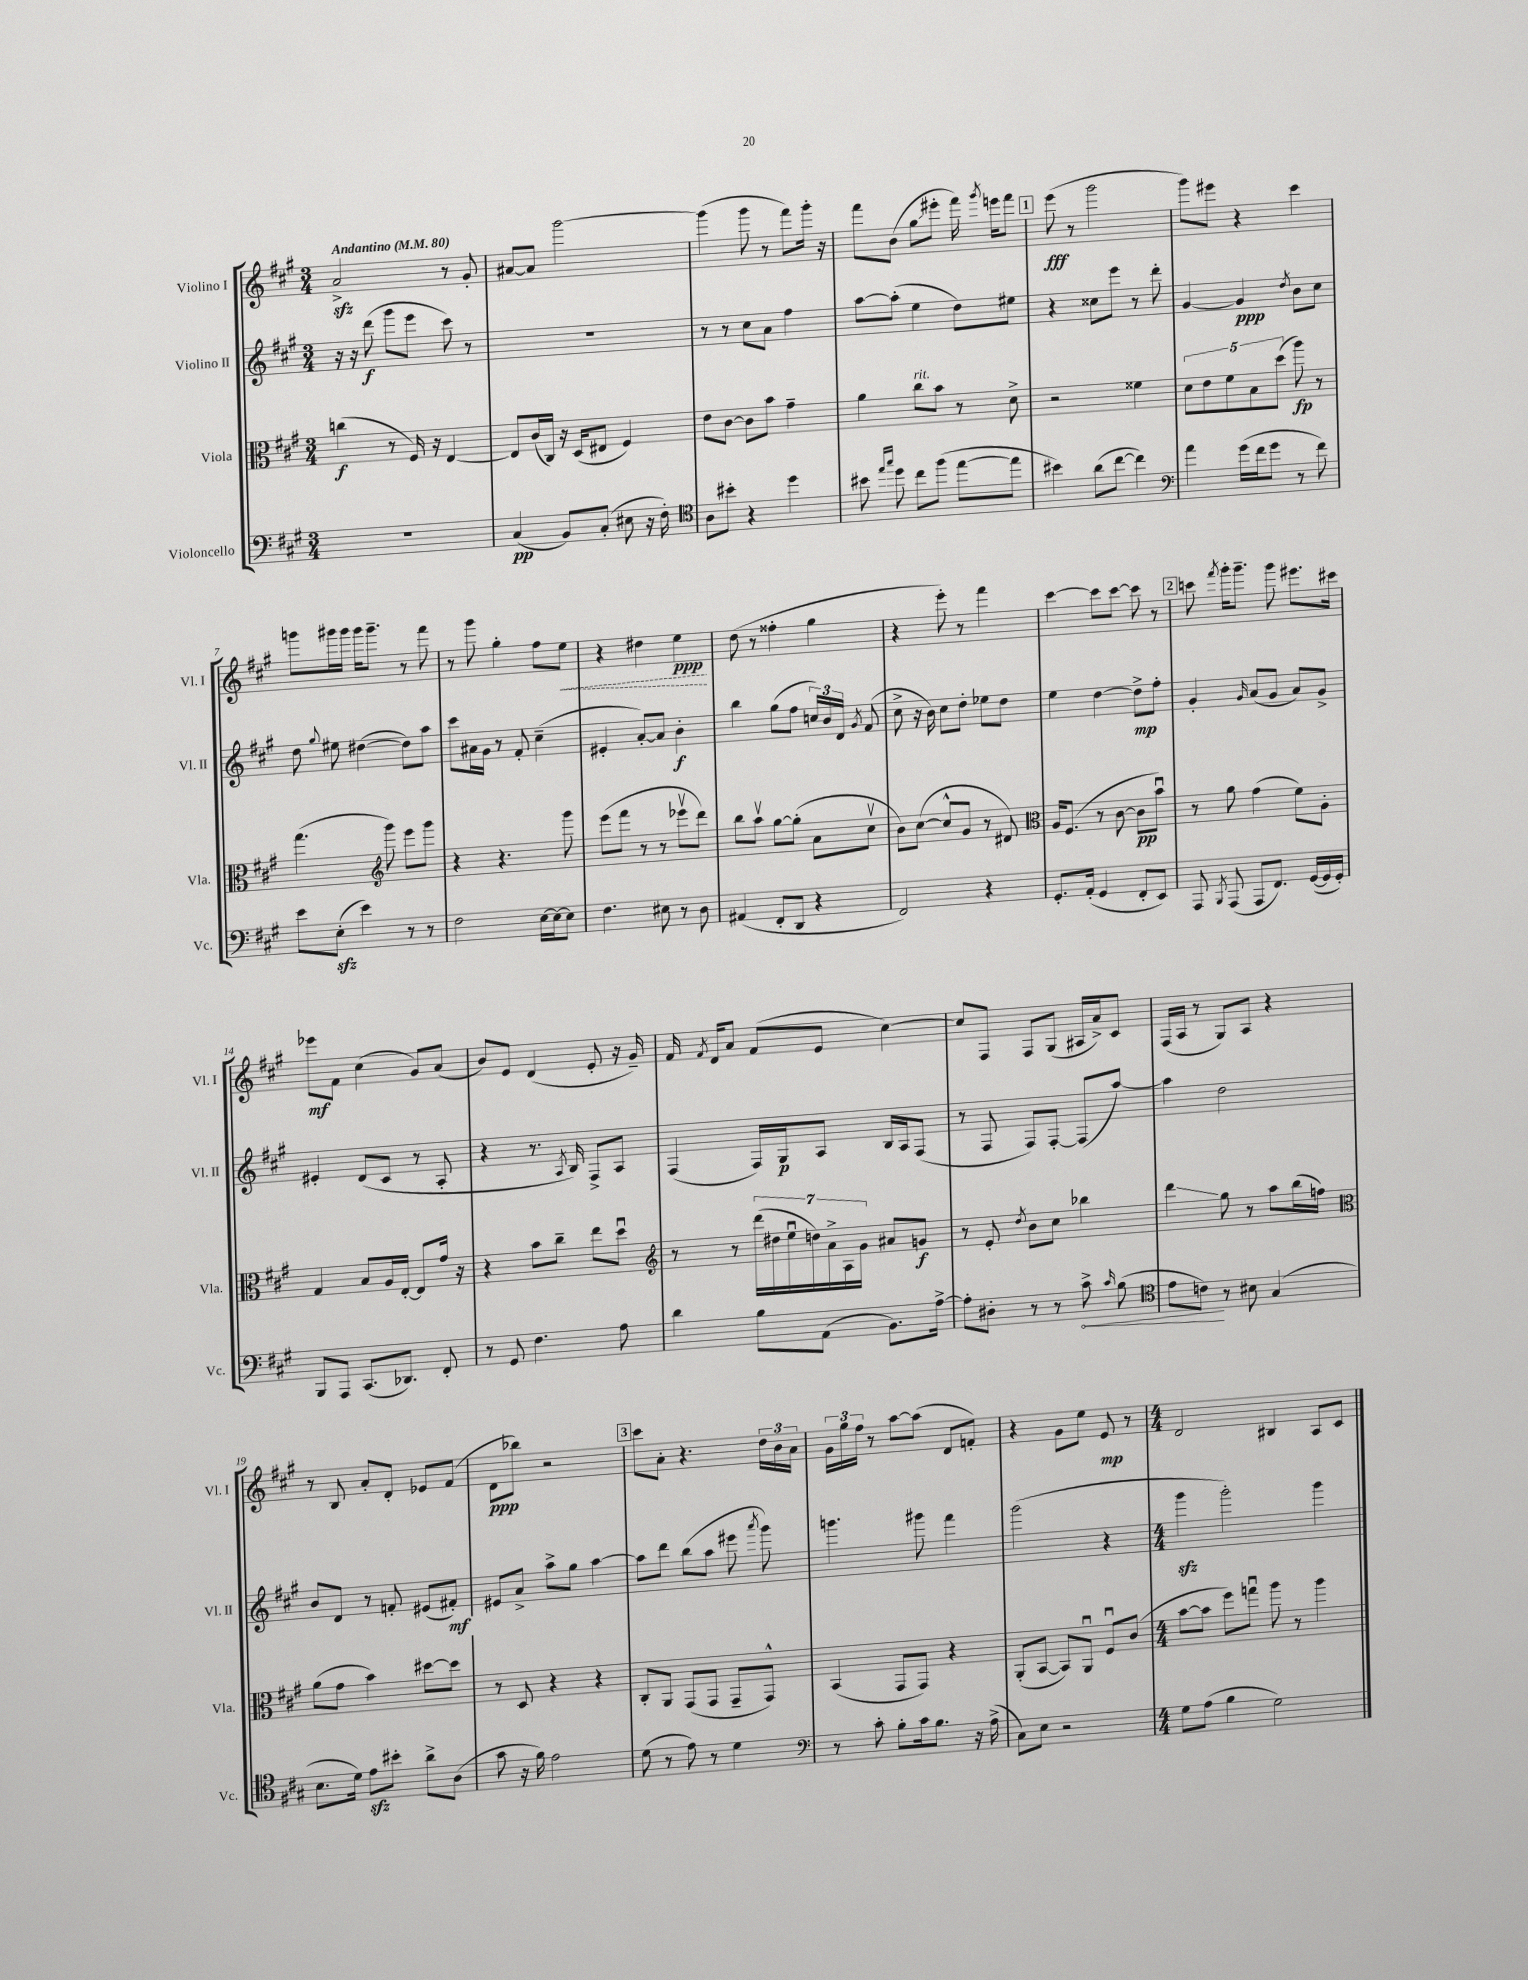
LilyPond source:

<<
\new StaffGroup <<
\new Staff = "s0" \with { instrumentName = "Violino I" shortInstrumentName = "Vl. I" } {
    \clef treble \key a \major \numericTimeSignature \time 3/4 \tempo "Andantino" 4 = 80
    \autoBeamOff a'2->\sfz r8 gis'8-. |
    ais'8[~ ais'8] gis'''2~ |
    gis'''4( gis'''8 r8 fis'''8[) gis'''16]-. r16 |
    fis'''8[ b'8]( gis''8[\glissando eis'''8]-. fis'''16) \acciaccatura { gis'''8 } e'''16[ fis'''8] |
    \mark \markup { \box "1" } e'''8\fff( r8 gis'''2 |
    gis'''8[) eis'''8] r4 cis'''4 |
    g'''8[ gis'''16 gis'''16] gis'''16[ gis'''8.]-- r8 fis'''8 |
    r8 gis'''8 gis''4-. fis''8[ \once \override Hairpin.style = #'dashed-line e''8]\< |
    r4 dis''4 e''4\ppp\! |
    d''8( r8 fisis''4-. gis''4 |
    r4 e'''8-.) r8 fis'''4 |
    cis'''4~ cis'''8[ cis'''8]~ cis'''8 r8 |
    \mark \markup { \box "2" } c'''8 \acciaccatura { fis'''8 } gis'''16[-. gis'''8.]-- gis'''8 eis'''8.[ cis'''16] |
    ees'''8[\mf fis'8] cis''4( gis'8[) a'8]( |
    b'8[) e'8] d'4( e'8-. r16 gis'16--) |
    fis'16 \acciaccatura { fis'8 } d'16[ a'8] fis'8[( e'8] cis''4~) |
    cis''8[ fis8] fis8[ gis8]( ais16[ a'16->) cis'8] |
    fis16[( a16] r8 gis8[) a8] r4 |
    r8 b8 a'8[-. d'8]-. ees'8[ fis'8]( |
    d'8[\ppp bes''8]) r2 |
    \mark \markup { \box "3" } cis'''8[ a'8]-. r4. \tuplet 3/2 { d''16[ b'16 a'16] } |
    \tuplet 3/2 { gis'16[ gis''16 fis''16] } r8 a''8[~ a''8]( d'8[ f'8]-.) |
    r4 gis'8[ e''8] e'8\mp r8 |
    \numericTimeSignature \time 4/4 d'2 bis4 a8[ cis'8] \bar "|." |
}
\new Staff = "s1" \with { instrumentName = "Violino II" shortInstrumentName = "Vl. II" } {
    \clef treble \key a \major \numericTimeSignature \time 3/4
    \autoBeamOff r16 r16 d'''8\f( gis'''8[ e'''8] cis'''8) r8 |
    R2. |
    r8 r8 cis''8[ a'8] fis''4 |
    a''8[~ a''8]-.( e''4 d''8[) eis''8] |
    \mark \markup { \box "1" } r4 cisis''8[ e'''8] r8 d'''8-. |
    gis'4~ gis'4\ppp \acciaccatura { d''8 } b'8[ cis''8] |
    d''8 \appoggiatura { gis''8 } eis''8 dis''4~( dis''8[) a''8] |
    cis'''8[ ais'16 gis'16] r8 fis'8-. cis''4--( |
    eis'4-. a'8[~-.) a'8] b'4-.\f |
    b''4 gis''8[( fis''8] \tuplet 3/2 { c''16[) b'16 d'16] } \acciaccatura { gis'8 } fis'8( |
    cis''8-> r16 b'16) cis''8[ d''8]-. ees''8[ d''8] |
    e''4 d''4~ d''8[->\mp fis''8]-. |
    \mark \markup { \box "2" } gis'4-. \grace { gis'16 } a'8[( gis'8] a'8[) gis'8]-> |
    eis'4-. d'8[( cis'8] r8 a8-. |
    r4 r8. \acciaccatura { a8 } b16) fis8[-> a8] |
    fis4( fis16[) gis16\p a8] b16[ a16 fis8]( |
    r8 fis8 fis8[) fis8]~-. fis8[( a''8]~) |
    a''4 d''2 |
    b'8[ d'8] r8 f'8-. eis'8[( fis'8]-.\mf) |
    eis'8[ a'8]-> a''8[-> gis''8] a''4~ |
    \mark \markup { \box "3" } a''8[ d'''8] b''8[( a''8] eis'''8 \acciaccatura { a'''8 } gis'''8) |
    g'''4. gis'''8 fis'''4 |
    gis'''2( r4 |
    \numericTimeSignature \time 4/4 gis'''4\sfz gis'''2-.) gis'''4 \bar "|." |
}
\new Staff = "s2" \with { instrumentName = "Viola" shortInstrumentName = "Vla." } {
    \clef alto \key a \major \numericTimeSignature \time 3/4
    \autoBeamOff c''4\f( r8 fis16) r16 e4~ |
    e8[ cis'16( cis16]) r16 d16[( eis8] fis4) |
    e'8[ cis'8]~ cis'8[ b'8] gis'4-- |
    a'4 cis''8[^\markup { \italic "rit." } b'8] r8 d'8-> |
    \mark \markup { \box "1" } r2 fisis'4 |
    \tuplet 5/4 { d'8[ e'8 fis'8 b8 d''8]( } a''8\fp) r8 |
    gis''4.( \clef treble gis'''8) e'''8[ gis'''8] |
    r4 r4. gis'''8 |
    e'''8[( fis'''8] r8 r8 ees'''8[\upbow d'''8]) |
    b''8[ a''8]\upbow gis''8[~ gis''8]-.( a'8[ cis''8]\upbow |
    b'8[) cis''8]~( cis''8[-^ gis'8] r8 dis'8) |
    \clef alto a16[ fis8.]( r8 cis'8~ cis'8[\pp b'8]\downbow) |
    \mark \markup { \box "2" } r8 a'8 gis'4( fis'8[) a8]-. |
    gis4 b8[ a16 e16]~-. e8[ gis'16] r16 |
    r4 b'8[ cis''8]-- e''8[ d''8]\downbow |
    \clef treble r8 r8 \tuplet 7/4 { d'''16[( dis''16 e''16\downbow d''16) a'16-> a16 gis'16] } ais'8[ g'8]\f |
    r8 e'8-. \acciaccatura { d''8 } b'8[ cis''8] bes''4 |
    d'''4\glissando gis''8 r8 a''8[ b''16( f''16]) |
    \clef alto a'8[( gis'8] b'4) dis''8[~ dis''8] |
    r8 d8 r4 r4 |
    \mark \markup { \box "3" } cis8[-. a,8] gis,8[( gis,8] gis,8[-- gis,8]-^) |
    b,4( gis,8[ gis,8]) r4 |
    a,8[-.( b,8]~ b,8[) a,8]\downbow fis8[\downbow cis'8]( |
    \numericTimeSignature \time 4/4 b'8[~ b'8] fis''8[) g''8]\downbow a''8 r8 a''4 \bar "|." |
}
\new Staff = "s3" \with { instrumentName = "Violoncello" shortInstrumentName = "Vc." } {
    \clef bass \key a \major \numericTimeSignature \time 3/4
    \autoBeamOff R2. |
    cis4\pp( b,8[) cis8]-.( eis8 r16 fis16-.) |
    \clef tenor a8[ bis'8]-. r4 d''4 |
    bis'8 \grace { e''16[ gis''16] } d''8 cis''8[ fis''8]( e''8[~ e''8] |
    \mark \markup { \box "1" } bis'4) a'8[( cis''8]~ cis''4) |
    \clef bass a'4 gis'16[( fis'16 gis'8] r8 fis'8) |
    e'8[ e8]-.\sfz( e'4) r8 r8 |
    fis2 e16[~ e16~ e8] |
    fis4. eis8 r8 d8 |
    ais,4( fis,8[-. d,8] r4 |
    fis,2) r4 |
    gis,8.[-. a,16]-.( gis,4 fis,8[-. e,8]) |
    \mark \markup { \box "2" } a,,8 \acciaccatura { b,,8 } a,,8( a,,8[ fis,8.]) gis,16[~( gis,16 gis,16]-.) |
    b,,8[ a,,8] cis,8.[( des,8.]) fis,8-. |
    r8 gis,8 fis4. a8 |
    d'4 b8[ a,8]( b,8.[) a16]~-> |
    a8[-. dis8]-. r8 r8 \once \override Hairpin.circled-tip = ##t cis'8->\< \grace { cis'16 } b8( |
    \clef tenor e'8[ c'8]\!) r8 bis8 gis4( |
    b8.[ d'16]) e'8[\sfz bis'8]-. a'8[-> a8]( |
    gis'8 r16 fis'16) e'2 |
    \mark \markup { \box "3" } d'8( r8 e'8) r8 d'4 |
    \clef bass r8 cis'8-. b8[-. cis'16 b8.] r16 a16->( |
    cis8[) e8] r2 |
    \numericTimeSignature \time 4/4 gis8[ a8]( b4 gis2) \bar "|." |
}
>>
>>
